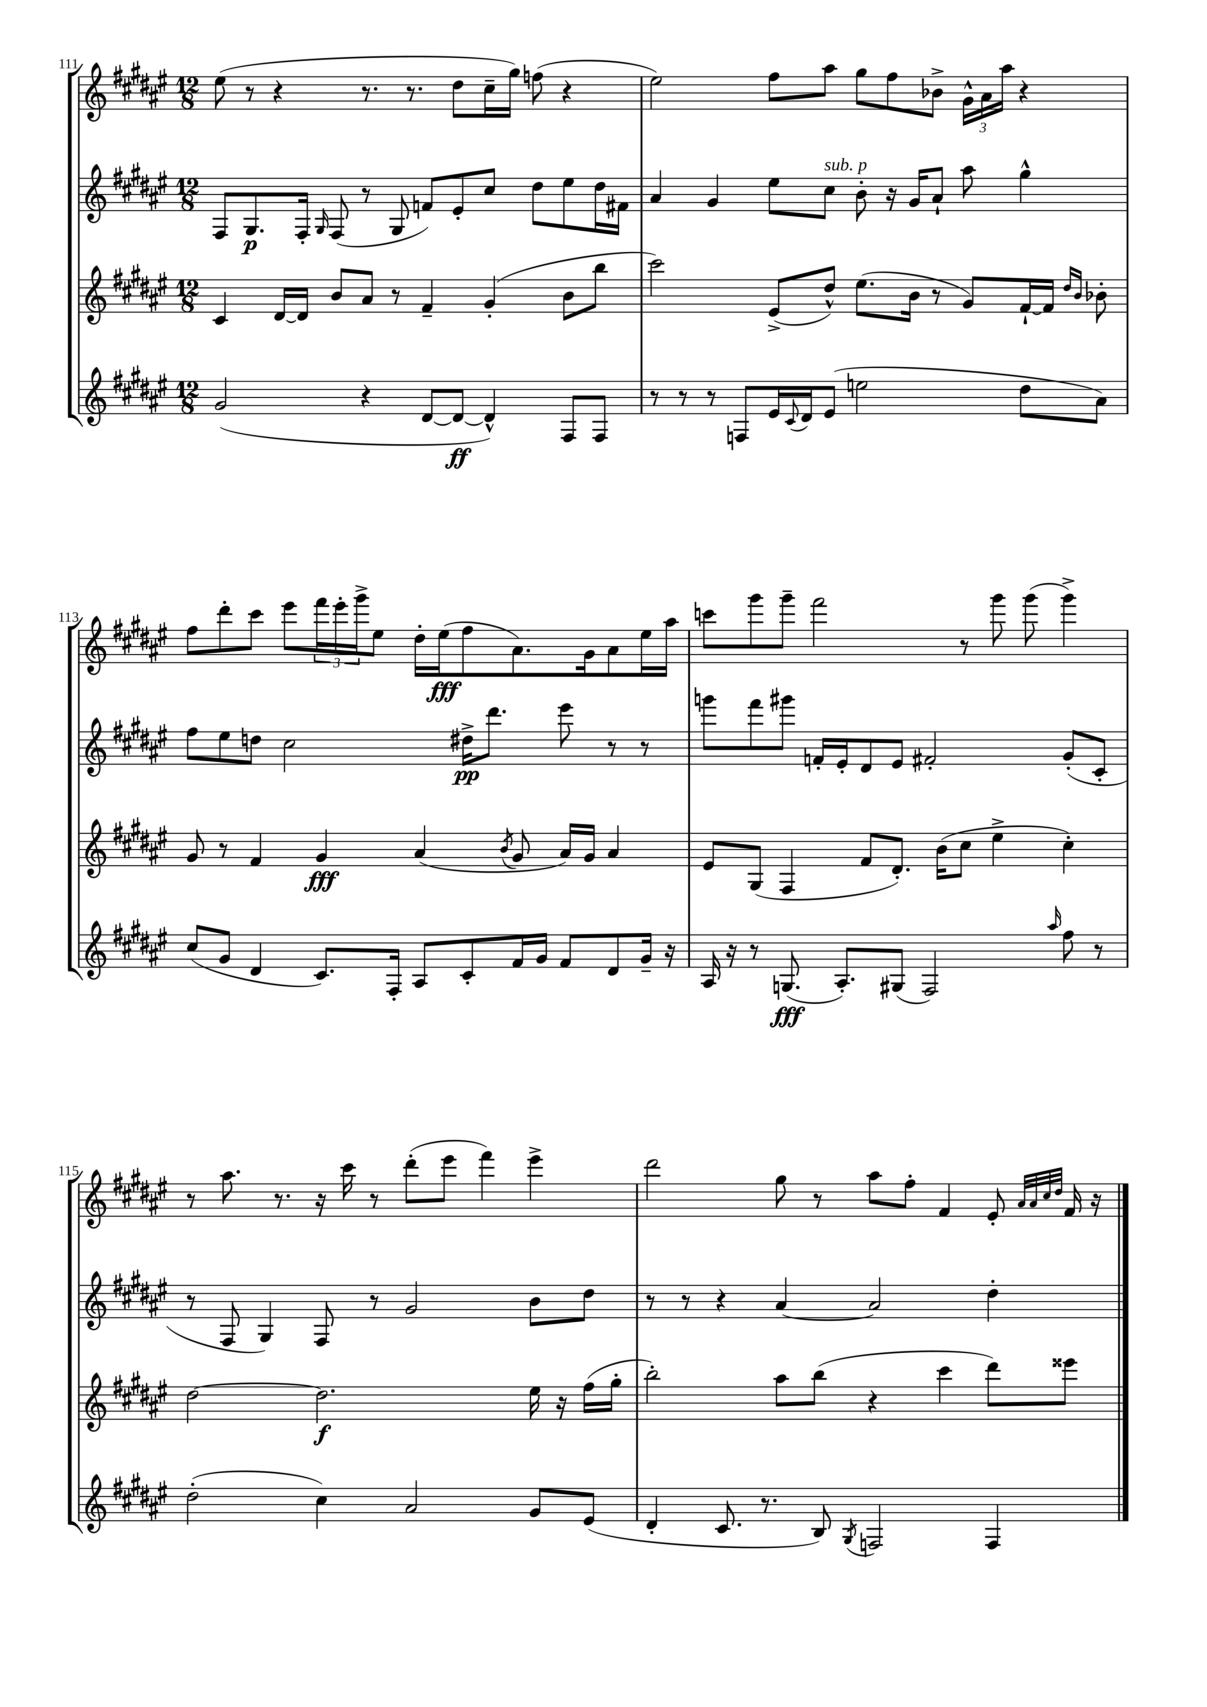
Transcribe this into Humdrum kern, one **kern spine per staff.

**kern	**kern	**kern	**kern
*staff4	*staff3	*staff2	*staff1
*clefG2	*clefG2	*clefG2	*clefG2
*k[f#c#g#d#a#e#]	*k[f#c#g#d#a#e#]	*k[f#c#g#d#a#e#]	*k[f#c#g#d#a#e#]
*M12/8	*M12/8	*M12/8	*M12/8
(2g#	4c#	8F#	(8ee#
.	.	8.G#	8r
.	[16d#	.	4r
.	16d#]	16F#'	.
.	.	16qqG#	.
.	8b	(8F#	.
4r	8a#	8r	8.r
.	8r	8G#	.
.	.	.	8.r
[8d#	4f#~	8f)	.
8d#_	.	8e#'	8dd#
4d#^^])	(4g#'	8cc#	16cc#~
.	.	.	16gg#)
.	.	8dd#	(8ff
8F#	8b	8ee#	4r
8F#	8bb	16dd#	.
.	.	16f#	.
=	=	=	=
8r	2ccc#)	4a#	2ee#)
8r	.	.	.
8r	.	4g#	.
8F	.	.	.
16e#	(8e#^	8ee#	8ff#
8qqc#	.	.	.
16d#	.	.	.
(8e#	8dd#^^)	8cc#	8aa#
2ee	(8.ee#	8b'	8gg#
.	.	16r	8ff#
.	16b	16g#	.
.	8r	8a#`	8b-^
.	8g#)	8aa#	24g#^^
.	.	.	24a#
.	.	.	24aa#
8dd#	[16f#`	4gg#^^	4r
.	16f#]	.	.
.	16qqdd#	.	.
.	16qqb	.	.
8a#)	8b-'	.	.
=	=	=	=
(8cc#	8g#	8ff#	8ff#
8g#	8r	8ee#	8ddd#'
4d#	4f#	8dd	8ccc#
.	.	2cc#	8eee#
8.c#)	4g#	.	24fff#
.	.	.	24eee#'
.	.	.	24ggg#^
.	.	.	8ee#
16F#'	.	.	.
8A#	(4a#	.	16dd#'
.	.	.	(16ee#
8c#'	.	16dd#^	8ff#
.	.	8.ddd#	.
.	8qb	.	.
16f#	8g#	.	8.a#)
16g#	.	.	.
8f#	16a#)	8eee#	.
.	16g#	.	16g#
8d#	4a#	8r	8a#
16g#~	.	8r	16ee#
16r	.	.	16aa#
=	=	=	=
16A#	8e#	8ggg	8ccc
16r	.	.	.
8r	(8G#	8fff#	8ggg#
(8.G	4F#	8ggg#	8ggg#~
.	.	16f'	2fff#
8.A#')	.	16e#'	.
.	8f#	8d#	.
(8G#	8.d#')	8e#	.
2F#)	.	2f#'	.
.	(16b	.	.
.	8cc#	.	8r
.	4ee#^	.	8ggg#
.	.	.	(8ggg#
16qqaa#	.	.	.
8ff#	4cc#')	(8g#'	4ggg#^)
8r	.	8c#'	.
=	=	=	=
(2dd#'	[2dd#	8r	8r
.	.	8F#	8.aa#
.	.	4G#)	.
.	.	.	8.r
4cc#)	2.dd#]	8F#	16r
.	.	.	16ccc#
.	.	8r	8r
2a#	.	2g#	(8ddd#'
.	.	.	8eee#
.	.	.	4fff#)
8g#	16ee#	8b	4eee#^
.	16r	.	.
(8e#	(16ff#	8dd#	.
.	16gg#'	.	.
=	=	=	=
4d#'	2bb')	8r	2ddd#
.	.	8r	.
8.c#	.	4r	.
8.r	.	.	.
.	8aa#	[4a#	8gg#
8B)	(8bb	.	8r
8qG#	.	.	.
2F	4r	2a#]	8aa#
.	.	.	8ff#'
.	4ccc#	.	4f#
4F	8ddd#)	4dd#'	8e#'
.	.	.	32qqa#
.	.	.	32qqa#
.	.	.	32qqcc#
.	.	.	32qqdd#
.	8eee##	.	16f#
.	.	.	16r
==	==	==	==
*-	*-	*-	*-
